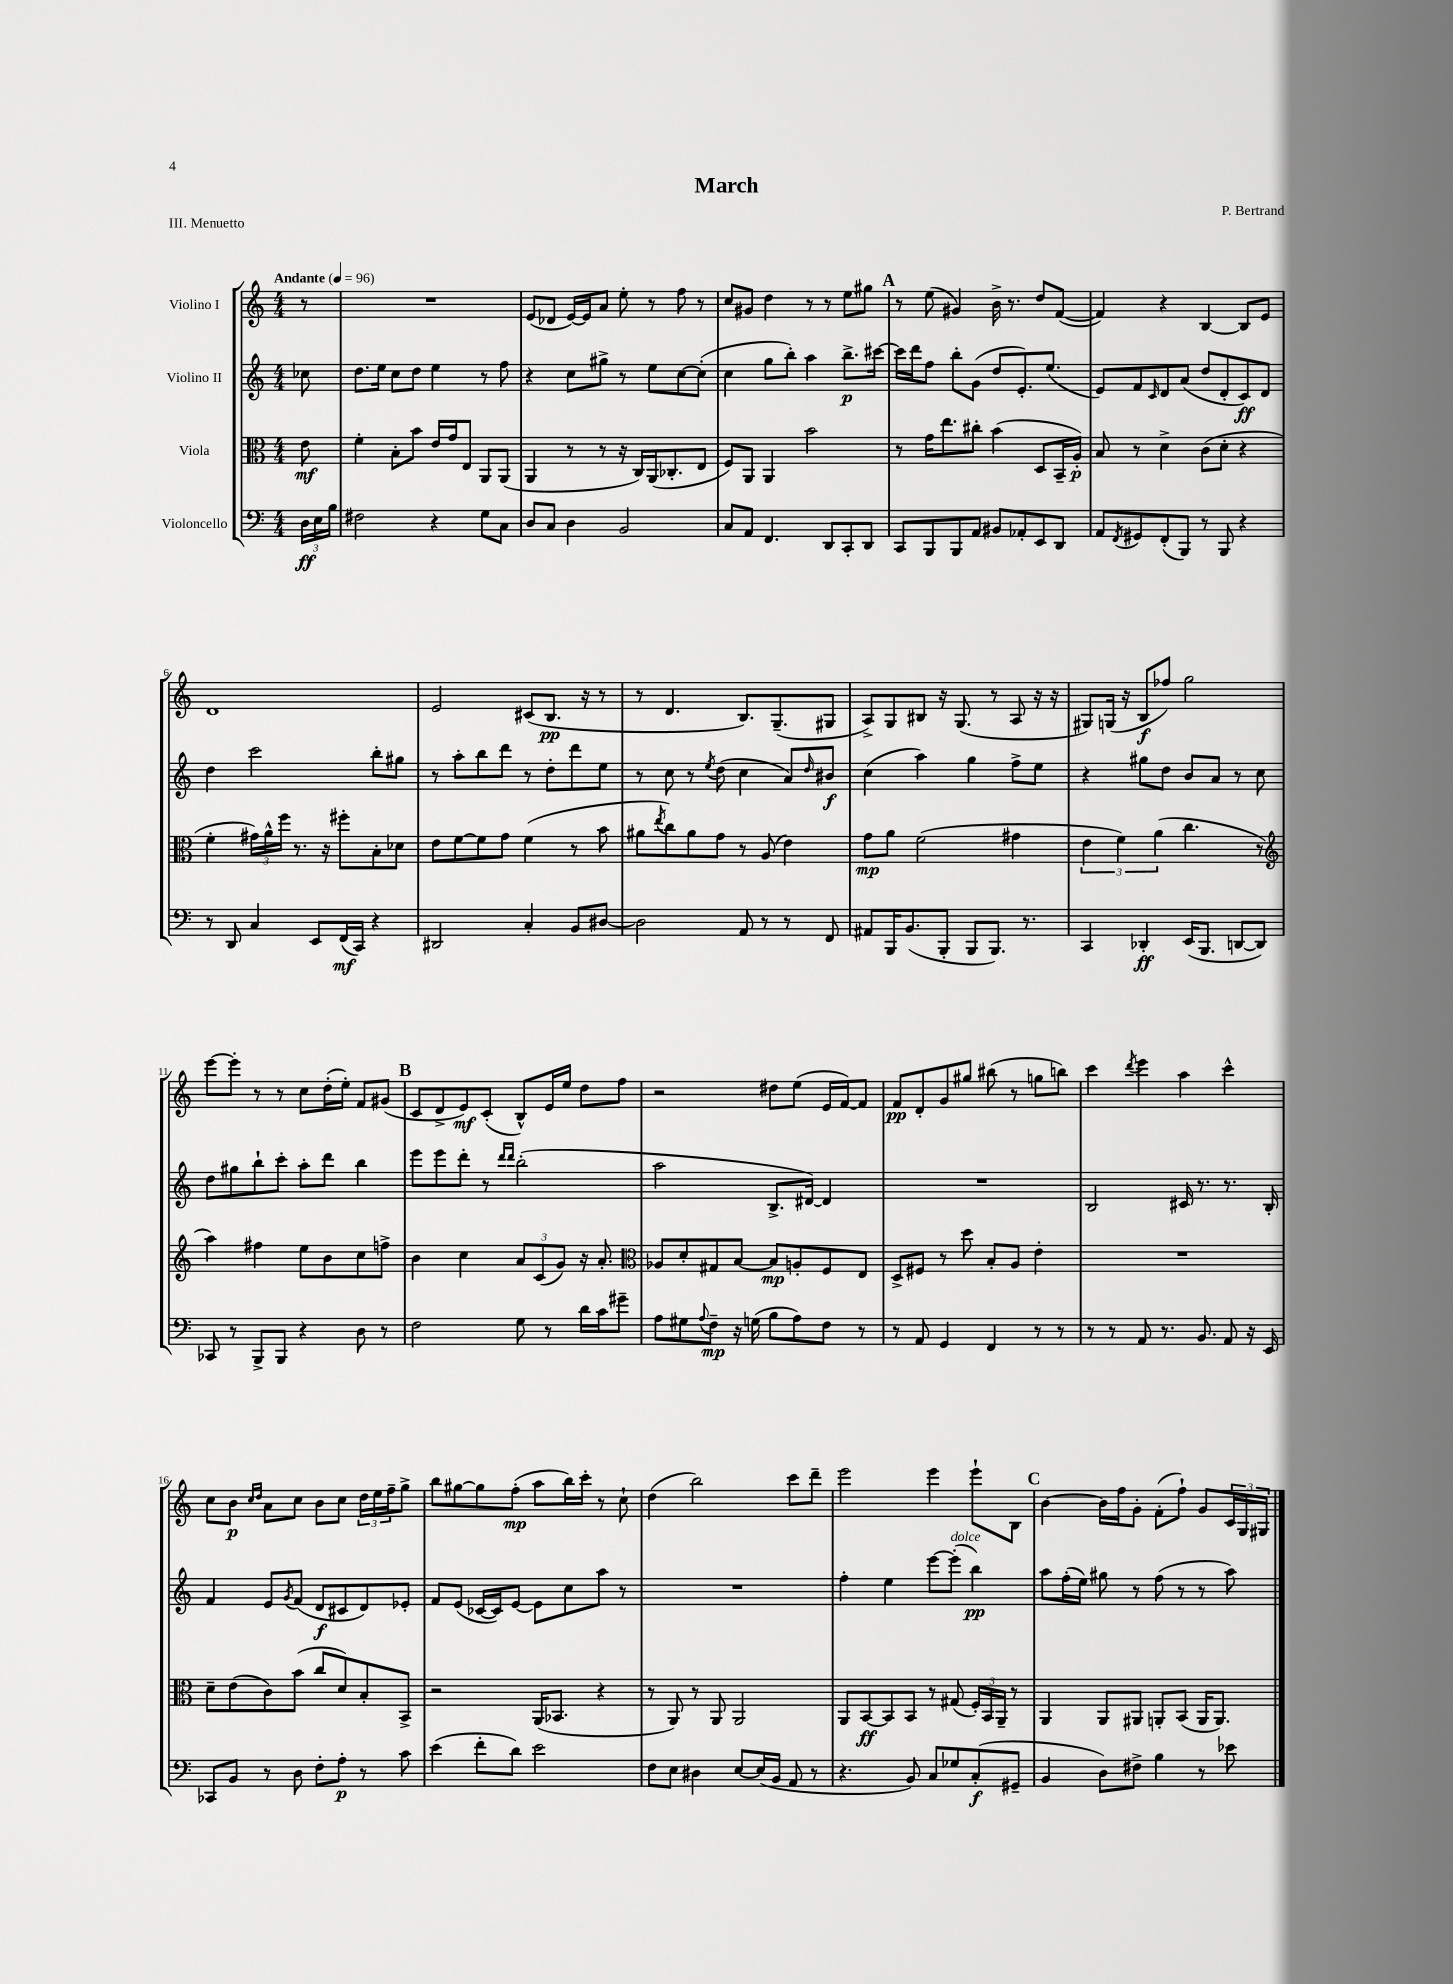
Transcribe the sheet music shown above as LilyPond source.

\header { title = "March" composer = "P. Bertrand" piece = "III. Menuetto" }
<<
\new StaffGroup <<
\new Staff = "s0" \with { instrumentName = "Violino I" } {
    \clef treble \key c \major \numericTimeSignature \time 4/4 \partial 8 \tempo "Andante" 4 = 96
    r8 |
    R1 |
    e'8( des'8 e'16~) e'16 a'8 e''8-. r8 f''8 r8 |
    c''8 gis'8 d''4 r8 r8 e''8 gis''8 |
    \mark \markup { \bold "A" } r8 e''8( gis'4) b'16-> r8. d''8 f'8~( |
    f'4) r4 b4~ b8 e'8 |
    d'1 |
    e'2 cis'8( b8.\pp r16 r8 |
    r8 d'4. b8.) g8.--( gis8 |
    a8->) g8 bis8 r16 g8.( r8 a8 r16 r16 |
    gis8) g16( r16 b8\f fes''8) g''2 |
    e'''8~ e'''8-. r8 r8 c''8 d''16-.( e''16-.) f'8 gis'8( |
    \mark \markup { \bold "B" } c'8 d'8-> e'8\mf) c'8-.( b8-^) e'16 e''16 d''8 f''8 |
    r2 dis''8 e''8( e'16 f'16~) f'8 |
    f'8\pp d'8-. g'8 gis''8 bis''8( r8 g''8 b''8) |
    c'''4 \acciaccatura { d'''8 } e'''4 a''4 c'''4-^ |
    c''8 b'8\p \grace { c''16 d''16 } a'8 c''8 b'8 c''8 \tuplet 3/2 { d''16 e''16 f''16-- } g''8-> |
    b''8 gis''8~ gis''8 f''8-.\mp( a''8 b''16) c'''16-. r8 c''8-! |
    d''4( b''2) c'''8 d'''8-- |
    e'''2 e'''4 e'''8-! b8 |
    \mark \markup { \bold "C" } b'4~ b'16 f''16 g'8-. f'8-.( f''8-!) g'8 \tuplet 3/2 { c'16 g16 gis16 } \bar "|." |
}
\new Staff = "s1" \with { instrumentName = "Violino II" } {
    \clef treble \key c \major \numericTimeSignature \time 4/4 \partial 8
    ces''8 |
    d''8. e''16 c''8 d''8 e''4 r8 f''8 |
    r4 c''8 gis''8-> r8 e''8 c''8~ c''8-.( |
    c''4 g''8 b''8-.) a''4 b''8.->\p cis'''16~ |
    \mark \markup { \bold "A" } cis'''16 d'''16 f''8 b''8-. g'8( d''8 e'8.-.) e''8.( |
    e'8) f'8 \grace { c'16 } d'8 a'8( d''8 d'8-. c'8\ff) d'8 |
    d''4 c'''2 b''8-. gis''8 |
    r8 a''8-. b''8 d'''8 r8 d''8-. d'''8 e''8 |
    r8 c''8 r8 \acciaccatura { e''8 } d''8( c''4 a'8) \grace { d''16 } bis'8\f |
    c''4( a''4) g''4 f''8-> e''8 |
    r4 gis''8 d''8 b'8 a'8 r8 c''8 |
    d''8 gis''8 b''8-! c'''8-. a''8-. d'''8 b''4 |
    \mark \markup { \bold "B" } e'''8 e'''8 d'''8-. r8 \grace { d'''16 d'''16 } b''2-.( |
    a''2 b8.-> dis'16~) dis'4 |
    R1 |
    b2 cis'16 r8. r8. b16-. |
    f'4 e'8 \acciaccatura { g'8 } f'8( d'8\f cis'8 d'8) ees'8-. |
    f'8 e'8( ces'16~ ces'16) e'8~ e'8 c''8 a''8 r8 |
    R1 |
    f''4-. e''4 e'''8~ e'''8-.^\markup { \italic "dolce" }( b''4\pp) |
    \mark \markup { \bold "C" } a''8 f''16-.( e''16) gis''8 r8 f''8( r8 r8 a''8) \bar "|." |
}
\new Staff = "s2" \with { instrumentName = "Viola" } {
    \clef alto \key c \major \numericTimeSignature \time 4/4 \partial 8
    e'8\mf |
    f'4-. b8-. b'8 e'16 g'16 e8 a,8 a,8( |
    a,4 r8 r8 r16 c16) a,16( ces8.-. e8 |
    f8) a,8 a,4 b'2 |
    \mark \markup { \bold "A" } r8 g'16 e''8. cis''8-. b'4( d8 b,16-- a16-.\p) |
    b8 r8 d'4-> c'8( d'8-. r4 |
    f'4-. \tuplet 3/2 { gis'16) a'16-^ f''16 } r8. r16 fis''8-. b8-. des'8 |
    e'8 f'8~ f'8 g'8 f'4( r8 b'8 |
    ais'8 \acciaccatura { e''8 } c''8) ais'8 g'8 r8 a8( e'4) |
    g'8\mp a'8 f'2( gis'4 |
    \tuplet 3/2 { e'4 f'4) a'4( } c''4. r8 |
    \clef treble a''4) fis''4 e''8 b'8 c''8 f''8-> |
    \mark \markup { \bold "B" } b'4 c''4 \tuplet 3/2 { a'8 c'8( g'8) } r16 a'8.-. |
    \clef alto aes8 d'8-. gis8 b8~ b8\mp a8-. f8 e8 |
    d8-> fis8 r8 d''8 b8-. a8 e'4-. |
    R1 |
    d'8-- e'8( c'8) b'8( c''8 d'8) b8-. b,8-> |
    r2 a,16( bes,8. r4 |
    r8 a,8) r8 a,8 a,2 |
    a,8 b,8~\ff b,8 b,8 r8 gis8( \tuplet 3/2 { f16-.) b,16 a,16-- } r8 |
    \mark \markup { \bold "C" } a,4 a,8 ais,8 a,8-. b,8( a,16 a,8.) \bar "|." |
}
\new Staff = "s3" \with { instrumentName = "Violoncello" } {
    \clef bass \key c \major \numericTimeSignature \time 4/4 \partial 8
    \tuplet 3/2 { d16\ff e16 b16 } |
    fis2 r4 g8 c8 |
    d8 c8 d4 b,2 |
    c8 a,8 f,4. d,8 c,8-. d,8 |
    \mark \markup { \bold "A" } c,8 b,,8 b,,8 a,8 bis,8 aes,8-. e,8 d,8 |
    a,8 \acciaccatura { f,8 } gis,8 f,8-.( b,,8) r8 b,,8 r4 |
    r8 d,8 c4 e,8 f,16\mf( c,16) r4 |
    dis,2 c4-. b,8 dis8~ |
    dis2 a,8 r8 r8 f,8 |
    ais,8 b,,16 b,8.( b,,8-. b,,8 b,,8.) r8. |
    c,4 des,4-.\ff e,16( b,,8. d,8~ d,8) |
    ces,8 r8 b,,8-> b,,8 r4 d8 r8 |
    \mark \markup { \bold "B" } f2 g8 r8 d'16 c'16 gis'8-- |
    a8 gis8 \appoggiatura { a8 } f8--\mp r16 g16( b8 a8) f8 r8 |
    r8 a,8 g,4 f,4 r8 r8 |
    r8 r8 a,8 r8. b,8. a,8 r16 e,16 |
    ces,8 b,8 r8 d8 f8-. a8-.\p r8 c'8 |
    e'4( f'8-. d'8) e'2 |
    f8 e8 dis4 e8~ e16( b,16 a,8 r8 |
    r4. b,8) c8 ges8 c8-.\f( gis,8-- |
    \mark \markup { \bold "C" } b,4 d8) fis8-> b4 r8 ees'8 \bar "|." |
}
>>
>>
